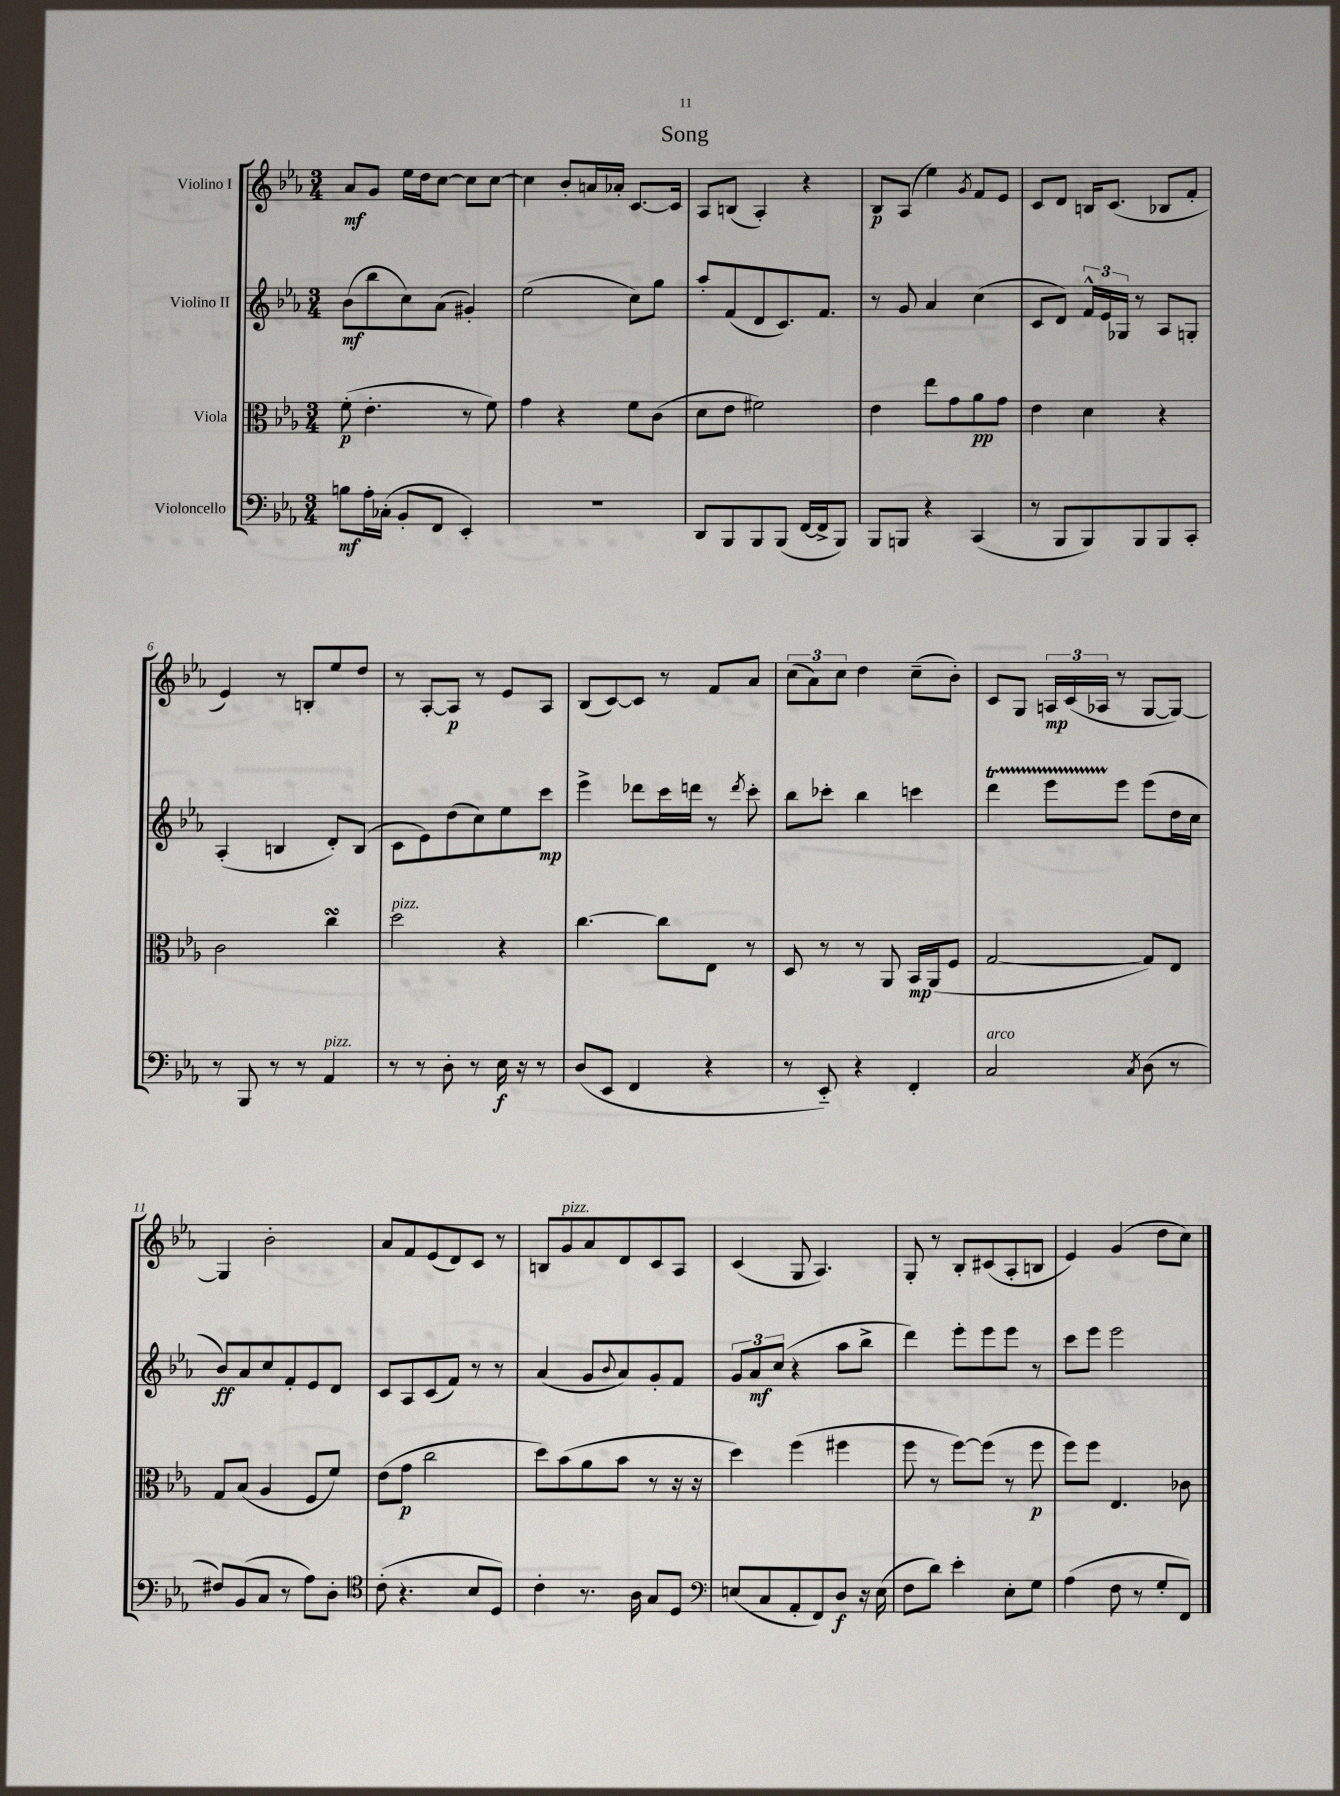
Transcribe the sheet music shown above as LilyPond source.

\header { title = "Song" }
<<
\new StaffGroup <<
\new Staff = "s0" \with { instrumentName = "Violino I" } {
    \clef treble \key ees \major \numericTimeSignature \time 3/4
    aes'8\mf g'8 ees''16 d''16 c''8~ c''8 c''8~ |
    c''4 bes'8-. a'16 aes'16-. c'8.~ c'16 |
    aes8 b8( aes4-.) r4 |
    bes8\p aes8( ees''4) \acciaccatura { g'8 } f'8 ees'8 |
    c'8 d'8 b16 c'8.( bes8 f'8-. |
    ees'4) r8 b8-. ees''8 d''8 |
    r8 aes8~-. aes8\p r8 ees'8 aes8 |
    bes8( c'8~) c'8 r8 f'8 aes'8 |
    \tuplet 3/2 { c''8( aes'8) c''8 } d''4 c''8--( bes'8-.) |
    c'8 g8 \tuplet 3/2 { a16\mp c'16( aes16 } r8 g8~ g8~) |
    g4 bes'2-. |
    aes'8 f'8 ees'8( d'8) c'8 r8 |
    b8 g'8^\markup { \italic "pizz." } aes'8 d'8 c'8 aes8 |
    c'4( g8 aes4.) |
    g8-. r8 bes8-. cis'8( aes8-. b8 |
    ees'4) g'4( d''8 c''8) \bar "|." |
}
\new Staff = "s1" \with { instrumentName = "Violino II" } {
    \clef treble \key ees \major \numericTimeSignature \time 3/4
    bes'8\mf( bes''8 c''8) aes'8( gis'4-.) |
    ees''2( c''8) g''8 |
    aes''8-. f'8( d'8 c'8.) f'8. |
    r8 g'8 aes'4 c''4( |
    c'8 d'8) \tuplet 3/2 { f'16-^ ees'16 ges16 } r8 aes8 g8-. |
    aes4-.( b4 d'8-.) b8( |
    c'8 ees'8) d''8( c''8) ees''8 c'''8\mp |
    ees'''4-> des'''8 c'''16 d'''16 r8 \acciaccatura { d'''8 } c'''8-. |
    bes''8 ces'''8-. bes''4 c'''4 |
    d'''4\startTrillSpan ees'''8 ees'''8\stopTrillSpan ees'''8( d''16 c''16 |
    bes'8\ff) aes'8 c''8 f'8-. ees'8 d'8 |
    c'8 aes8 c'8( f'8) r8 r8 |
    aes'4( g'8 \appoggiatura { bes'8 } aes'8) g'8-. f'8 |
    \tuplet 3/2 { g'8 aes'8\mf c''8( } r4 aes''8 bes''8-> |
    d'''4) ees'''8-. ees'''8 ees'''8 r8 |
    c'''8 ees'''8 ees'''2 \bar "|." |
}
\new Staff = "s2" \with { instrumentName = "Viola" } {
    \clef alto \key ees \major \numericTimeSignature \time 3/4
    f'8-.\p( ees'4.-. r8 f'8) |
    g'4 r4 f'8 c'8( |
    d'8 ees'8 fis'2) |
    ees'4 ees''8 g'8 aes'8\pp g'8 |
    ees'4 d'4 r4 |
    c'2 c''4\turn |
    d''2^\markup { \italic "pizz." } r4 |
    c''4.~ c''8 ees8 r8 |
    d8 r8 r8 aes,8 bes,16\mp aes,16( f8 |
    g2~ g8) ees8 |
    g8 bes8( aes4 f8 f'8) |
    ees'8( g'8\p c''2 |
    d''8) bes'8( aes'8 bes'8 r8 r16 r16 |
    d''4) f''4( fis''4 |
    f''8 r8 f''8~) f''8( r8 f''8\p |
    f''8) f''8 ees4. ces'8 \bar "|." |
}
\new Staff = "s3" \with { instrumentName = "Violoncello" } {
    \clef bass \key ees \major \numericTimeSignature \time 3/4
    b8\mf aes16-. ces16-.( bes,8-. f,8 ees,4-.) |
    R2. |
    d,8 bes,,8 bes,,8 bes,,8( f,16~ f,16-> bes,,8) |
    bes,,8 b,,8 r4 c,4( |
    r8 bes,,8 bes,,8) bes,,8 bes,,8 c,8-. |
    r8 bes,,8 r8 r8 aes,4^\markup { \italic "pizz." } |
    r8 r8 d8-. r8 ees16\f r16 r8 |
    d8( ees,8 f,4 r4 |
    r8 ees,8-_) r4 f,4-. |
    c2^\markup { \italic "arco" } \acciaccatura { c8 } d8( r8 |
    fis8) bes,8( c8 r8 aes8) d8-. |
    \clef tenor c'8-.( r4. bes8 d8) |
    c'4-. r8. aes16 g8 d8 |
    \clef bass e8( c8 aes,8-. f,8) d8\f r16 e16( |
    f8 d'8) ees'4-. ees8-. g8 |
    aes4( f8 r8 g8-. f,8) \bar "|." |
}
>>
>>
